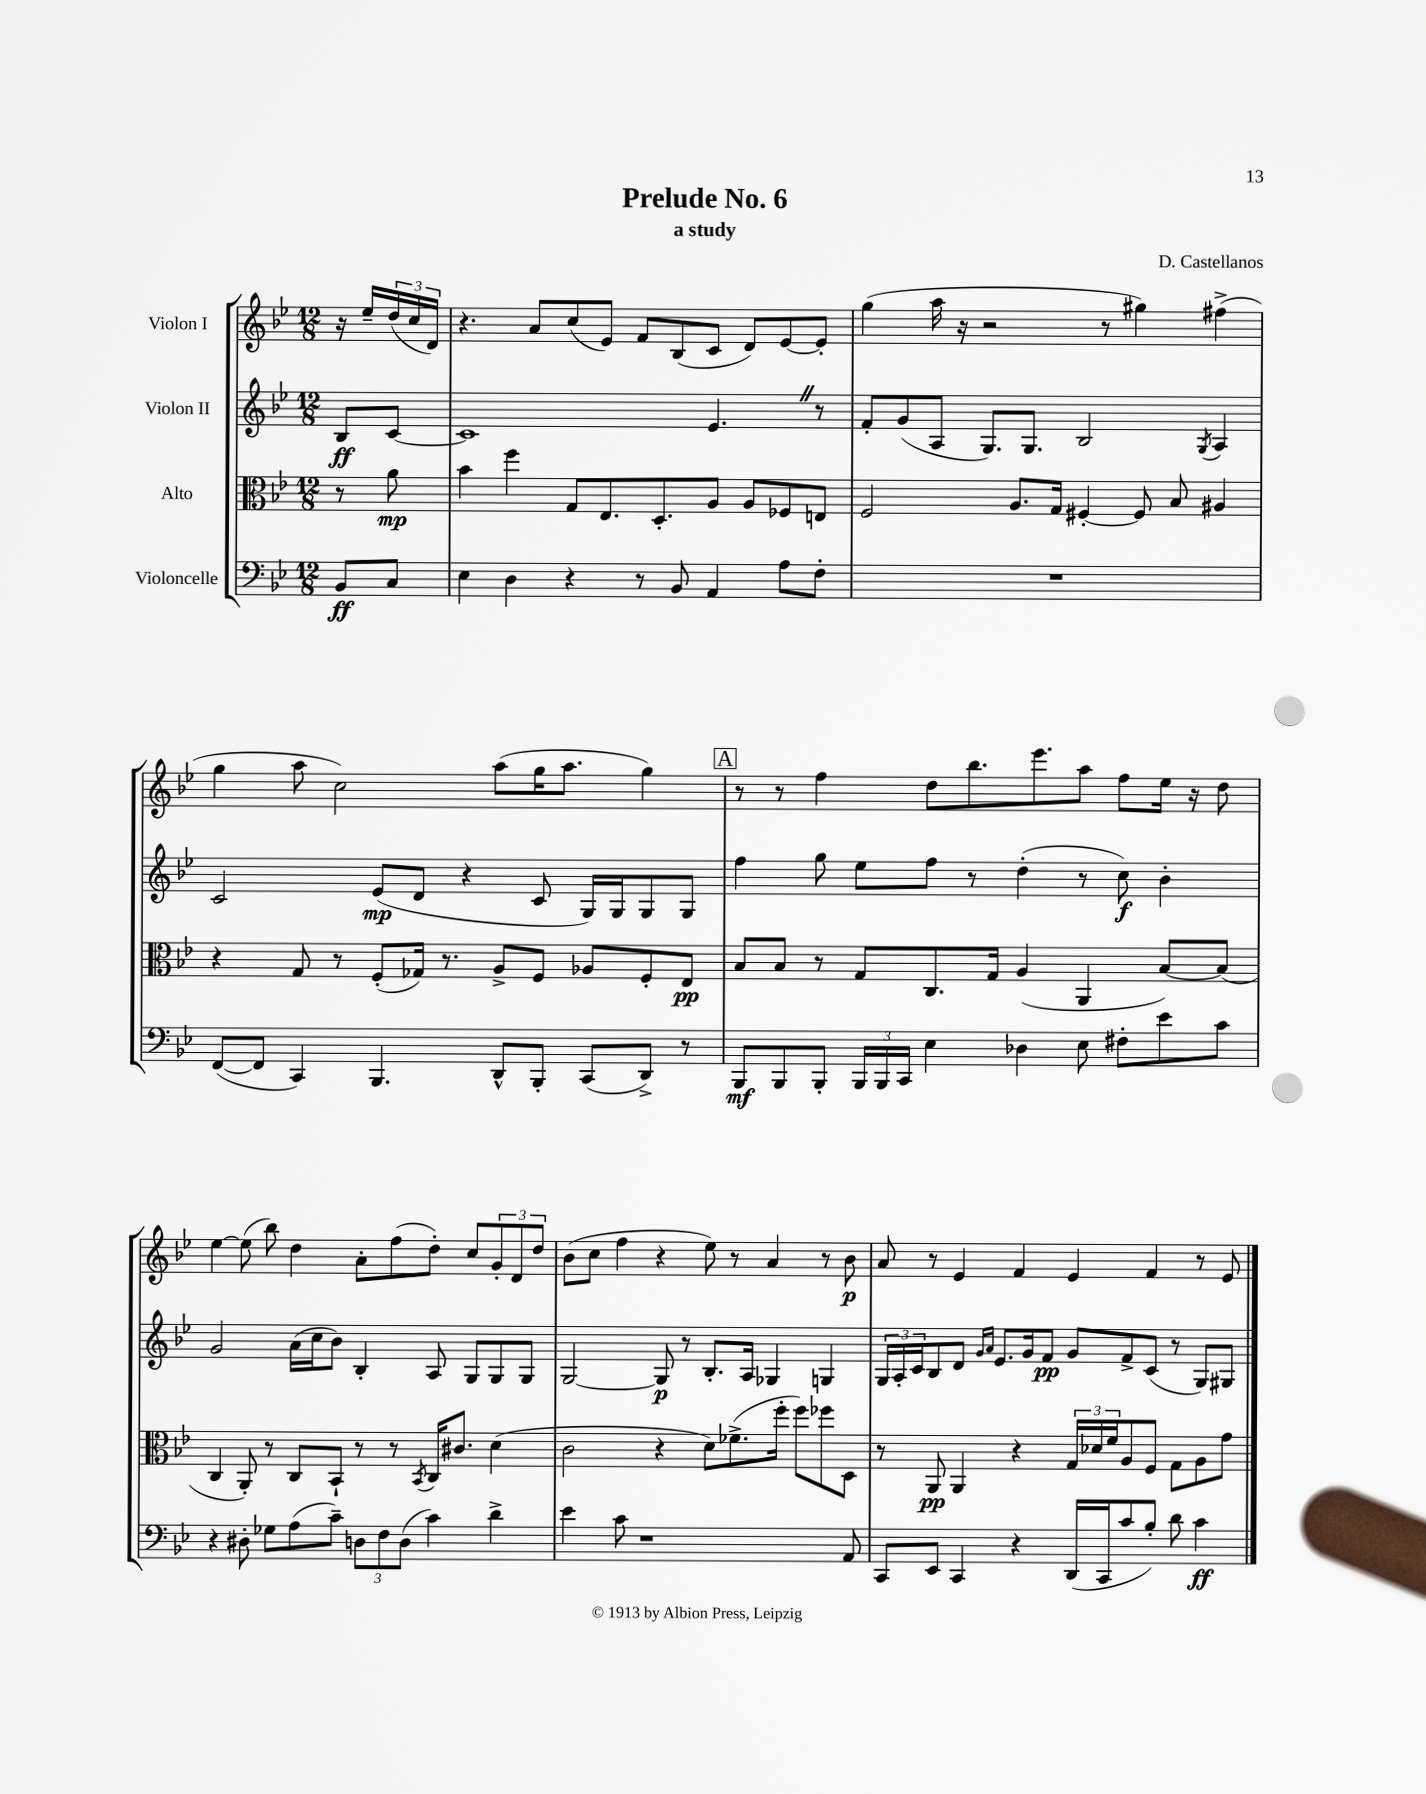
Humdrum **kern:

**kern	**dynam	**kern	**dynam	**kern	**dynam	**kern	**dynam
*part4	*part4	*part3	*part3	*part2	*part2	*part1	*part1
*staff4	*staff4	*staff3	*staff3	*staff2	*staff2	*staff1	*staff1
*I"Violoncelle	*	*I"Alto	*	*I"Violon II	*	*I"Violon I	*
*clefF4	*	*clefC3	*	*clefG2	*	*clefG2	*
*k[b-e-]	*	*k[b-e-]	*	*k[b-e-]	*	*k[b-e-]	*
*M12/8	*	*M12/8	*	*M12/8	*	*M12/8	*
=	=	=	=	=	=	=	=
8BB-/L	ff	8r	.	8B-/L	ff	16r	.
.	.	.	.	.	.	16ee-~/LL	.
8C/J	.	8a\	mp	[8c/J	.	(24dd/	.
.	.	.	.	.	.	24cc/	.
.	.	.	.	.	.	24d/JJ)	.
=1	=1	=1	=1	=1	=1	=1	=1
4E-\	.	4b-\	.	1c]	.	4.r	.
4D\	.	4ff\	.	.	.	.	.
.	.	.	.	.	.	8a/L	.
4r	.	8G/L	.	.	.	(8cc/	.
.	.	8.E-/	.	.	.	8e-/J)	.
8r	.	.	.	.	.	8f/L	.
.	.	8.D'/	.	.	.	.	.
8BB-/	.	.	.	.	.	(8B-/	.
4AA/	.	8A/J	.	4.e-Z/	.	8c/J	.
.	.	8A/L	.	.	.	8d/L)	.
8A\L	.	8F-X/	.	.	.	[8e-/	.
8F'\J	.	8En/J	.	8r	.	8e-'/J]	.
=2	=2	=2	=2	=2	=2	=2	=2
1.r	.	2F/	.	8f'/L	.	(4gg\	.
.	.	.	.	(8g/	.	.	.
.	.	.	.	8A/J	.	16aa\	.
.	.	.	.	.	.	16r	.
.	.	.	.	8.G/L)	.	2r	.
.	.	8.A/L	.	.	.	.	.
.	.	.	.	8.G/J	.	.	.
.	.	16G/Jk	.	.	.	.	.
.	.	[4F#X'/	.	2B-/	.	.	.
.	.	.	.	.	.	8r	.
.	.	8F#/]	.	.	.	4gg#X\)	.
.	.	8B-/	.	.	.	.	.
.	.	.	.	8qG/	.	.	.
.	.	4A#X/	.	4A/	.	(4ff#X^\	.
!!LO:LB:g=z
=3	=3	=3	=3	=3	=3	=3	=3
([8FF/L	.	4r	.	2c/	.	4gg\	.
8FF/J]	.	.	.	.	.	.	.
4CC/)	.	8G/	.	.	.	8aa\	.
.	.	8r	.	.	.	2cc\)	.
4.BBB-/	.	(8F'/L	.	(8e-/L	mp	.	.
.	.	16G-X/Jk)	.	8d/J	.	.	.
.	.	8.r	.	.	.	.	.
.	.	.	.	4r	.	.	.
8DD^^/L	.	8A^/L	.	.	.	(8aa\L	.
8BBB-'/J	.	8F/J	.	8c/	.	16gg\K	.
.	.	.	.	.	.	8.aa\J	.
(8CC/L	.	8A-X/L	.	16G/LL)	.	.	.
.	.	.	.	16G/J	.	.	.
8DD^/J)	.	8F'/	.	8G/	.	4gg\)	.
8r	.	8E-/J	pp	8G/J	.	.	.
!!LO:REH:place=s1:t=A
=4	=4	=4	=4	=4	=4	=4	=4
8BBB-/L	mf	8B-/L	.	4ff\	.	8r	.
8BBB-/	.	8B-/J	.	.	.	8r	.
8BBB-'/J	.	8r	.	8gg\	.	4ff\	.
24BBB-/LL	.	8G/L	.	8ee-\L	.	.	.
24BBB-/	.	.	.	.	.	.	.
24CC/JJ	.	.	.	.	.	.	.
4E-\	.	8.C/	.	8ff\J	.	8dd\L	.
.	.	.	.	8r	.	8.bb-\	.
.	.	16G/Jk	.	.	.	.	.
4D-X\	.	(4A/	.	(4dd'\	.	.	.
.	.	.	.	.	.	8.eee-\	.
8E-\	.	4AA/	.	8r	.	8aa\J	.
8F#X'\L	.	.	.	8cc\)	f	8ff\L	.
8e-\	.	[8B-/L)	.	4b-'\	.	16ee-\Jk	.
.	.	.	.	.	.	16r	.
8c\J	.	(8B-/J]	.	.	.	8dd\	.
!!LO:LB:g=z
=5	=5	=5	=5	=5	=5	=5	=5
4r	.	4C/	.	2g/	.	[4ee-\	.
8D#X'\	.	8AA'/)	.	.	.	(8ee-\]	.
8G-X\L	.	8r	.	.	.	8bb-\)	.
(8A\	.	8C/L	.	(16a\LL	.	4dd\	.
.	.	.	.	16cc\J	.	.	.
8c~\J)	.	8BB-`/J	.	8b-\J)	.	.	.
12Dn\L	.	8r	.	4B-'/	.	8a'\L	.
12F\	.	.	.	.	.	.	.
.	.	8r	.	.	.	(8ff\	.
(12D\J	.	.	.	.	.	.	.
.	.	8qBB-/	.	.	.	.	.
4c\)	.	16C/KL	.	8A/	.	8dd'\J)	.
.	.	8.c#X/J	.	.	.	.	.
.	.	.	.	8G/L	.	8cc/L	.
4d^\	.	(4d\	.	8G/	.	12g'/	.
.	.	.	.	.	.	12d/	.
.	.	.	.	8G/J	.	.	.
.	.	.	.	.	.	12dd/J	.
=6	=6	=6	=6	=6	=6	=6	=6
4e-\	.	2c\	.	[2G/	.	(8b-\L	.
.	.	.	.	.	.	8cc\J	.
8c\	.	.	.	.	.	4ff\	.
1r	.	.	.	.	.	.	.
.	.	4r	.	8G/]	p	4r	.
.	.	.	.	8r	.	.	.
.	.	8d\L)	.	8.B-'/L	.	8ee-\)	.
.	.	(8.f-X^\	.	.	.	8r	.
.	.	.	.	16A/Jk	.	.	.
.	.	.	.	4G-X/	.	4a/	.
.	.	16ff'\Jk	.	.	.	.	.
.	.	8ff\L)	.	.	.	.	.
.	.	8ff-X\	.	4Gn/	.	8r	.
8AA/	.	8D\J	.	.	.	8b-\	p
=7	=7	=7	=7	=7	=7	=7	=7
8CC/L	.	8r	.	24G/LL	.	8a/	.
.	.	.	.	24A'/	.	.	.
.	.	.	.	24c/J	.	.	.
8EE-/J	.	8AA/	pp	8B-/	.	8r	.
4CC/	.	4AA/	.	8d/J	.	4e-/	.
.	.	.	.	16qqg/LL	.	.	.
.	.	.	.	16qqa/JJ	.	.	.
.	.	.	.	8.e-/L	.	.	.
4r	.	4r	.	.	.	4f/	.
.	.	.	.	16g/k	.	.	.
.	.	.	.	8f/J	pp	.	.
(16DD/LL	.	24G/LL	.	8g/L	.	4e-/	.
.	.	24d-X/	.	.	.	.	.
16CC/J	.	.	.	.	.	.	.
.	.	24f/J	.	.	.	.	.
8c/	.	8A/	.	8f^/	.	.	.
8B-'/J)	.	8F/J	.	(8c/J	.	4f/	.
8d\	.	8G\L	.	8r	.	.	.
4c\	ff	8A\	.	8G/L)	.	8r	.
.	.	8g\J	.	8G#X/J	.	8e-/	.
==	==	==	==	==	==	==	==
*-	*-	*-	*-	*-	*-	*-	*-
